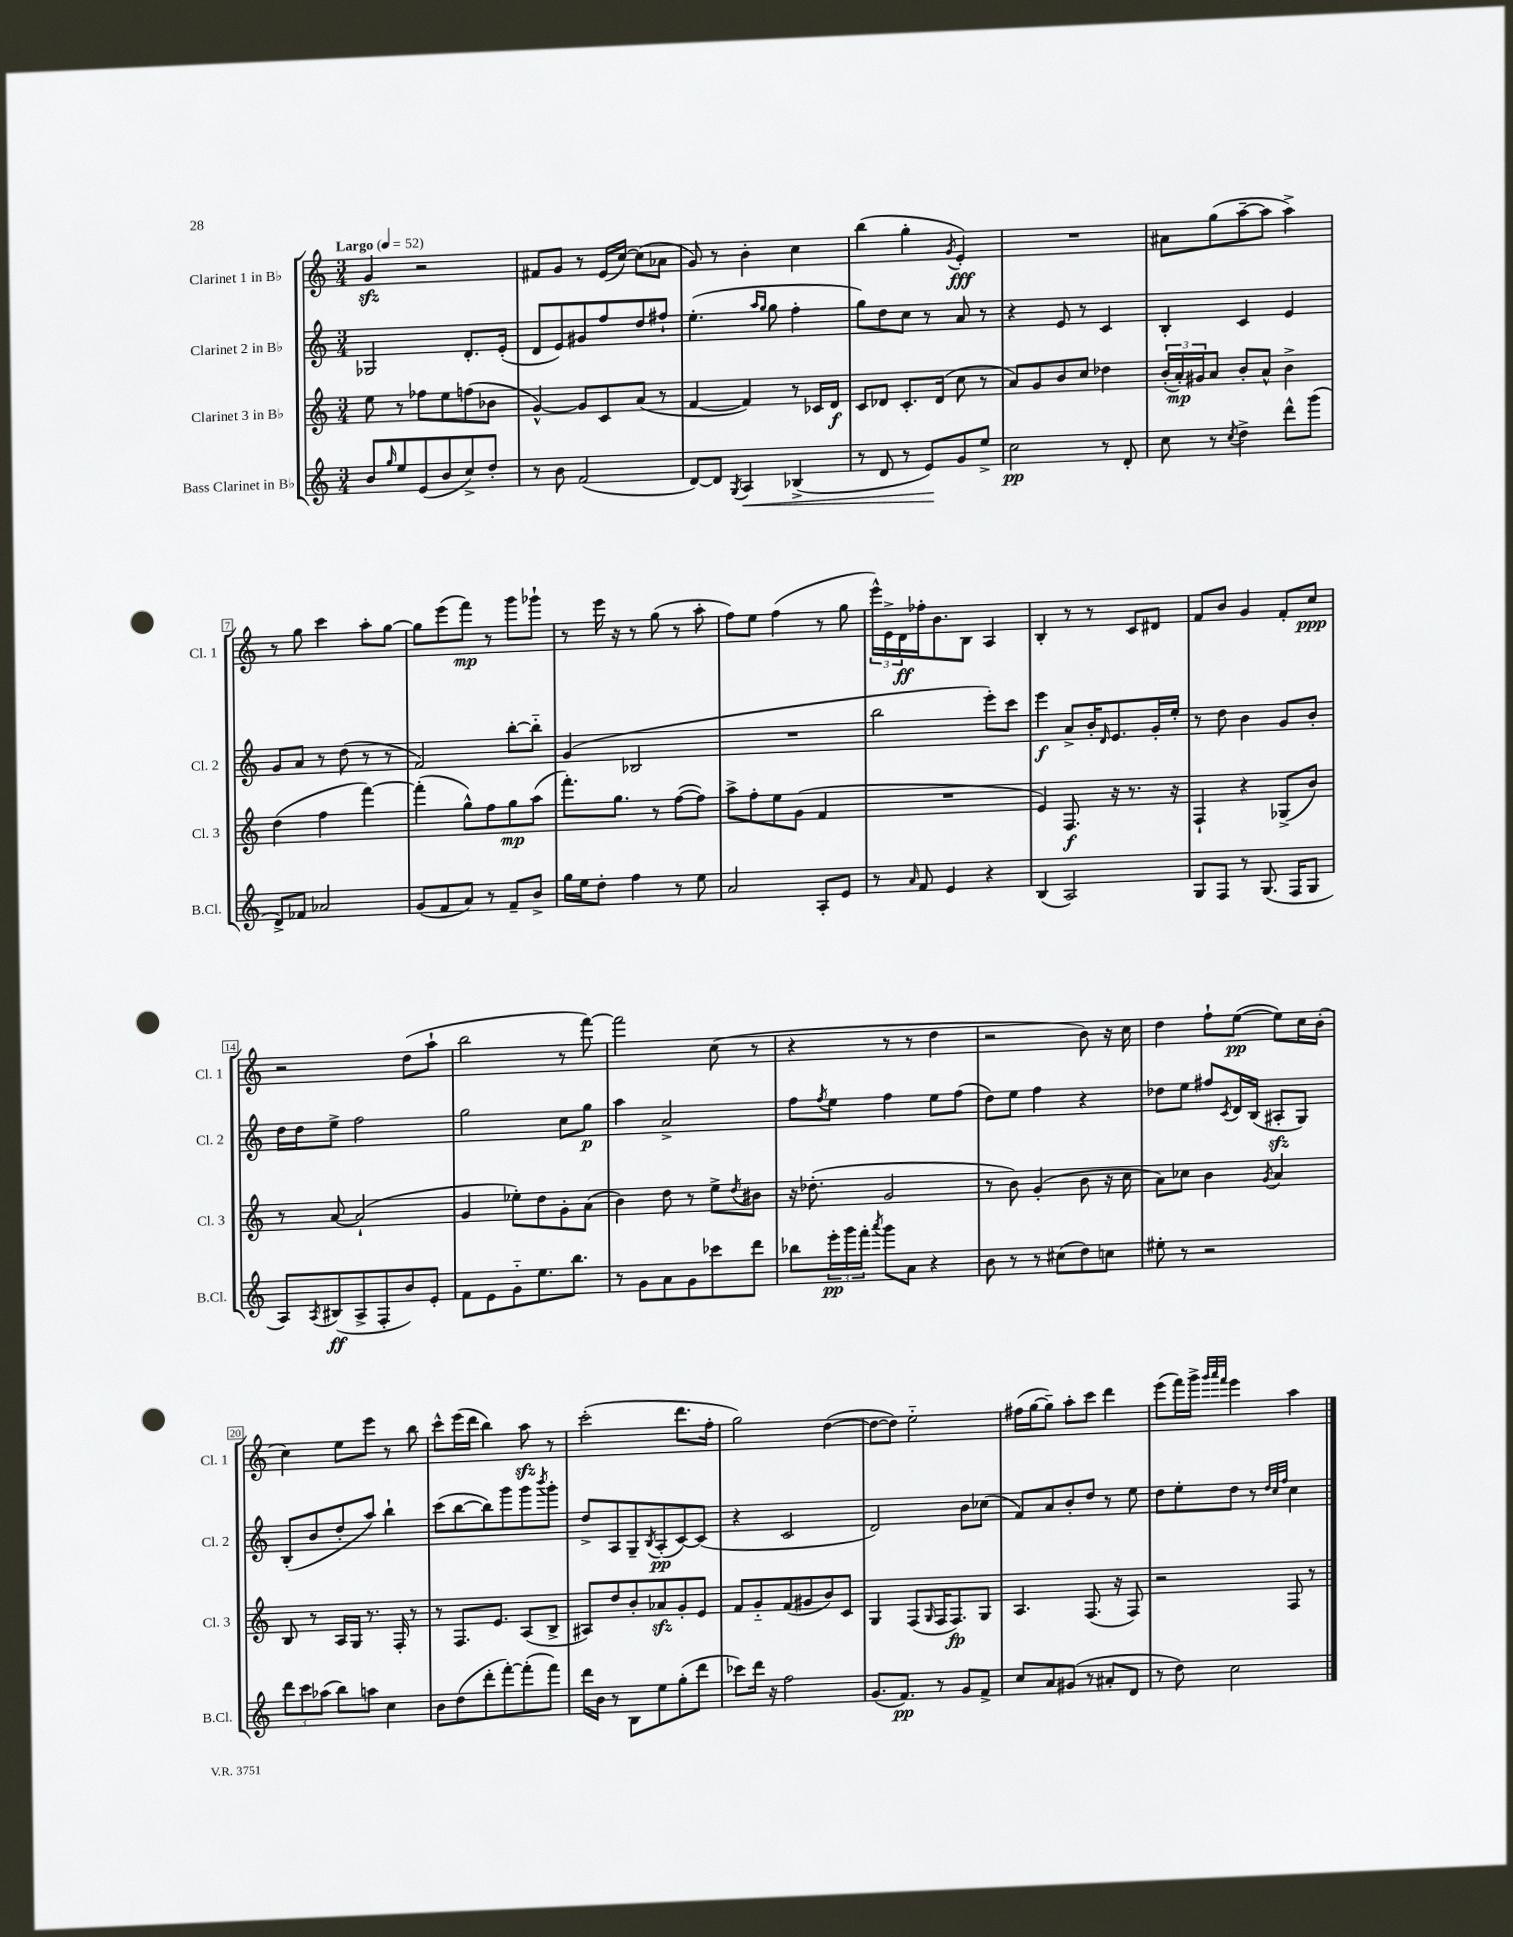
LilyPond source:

<<
\new StaffGroup <<
\new Staff = "s0" \with { instrumentName = "Clarinet 1 in Bb" shortInstrumentName = "Cl. 1" } {
    \clef treble \key c \major \numericTimeSignature \time 3/4 \tempo "Largo" 4 = 52
    g'4\sfz r2 |
    fis'8 g'8 r8 e'16( c''16~) c''8( aes'8 |
    g'8) r8 b'4-. c''4 |
    b''4( g''4-. \acciaccatura { g'8 } e'4-.\fff) |
    R2. |
    ais'8 g''8( a''8~-- a''8 a''4->) |
    r8 g''8 c'''4 a''8-. g''8~ |
    g''8 e'''8( f'''8\mp) r8 g'''8 ges'''8-! |
    r8 e'''16 r16 r8 g''8( r8 a''8-. |
    f''8) e''8 f''4( r8 g''8 |
    \tuplet 3/2 { e'''16-^) e'16-> d'16\ff } fes''16-. b'8. b8 a4 |
    b4-. r8 r8 c'8 dis'8 |
    f'8 b'8 g'4 f'8-. c''8\ppp |
    r2 d''8( a''8-! |
    b''2 r8 f'''8~) |
    f'''2 c''8( r8 |
    r4 r8 r8 d''4 |
    r2 b'8) r16 c''16 |
    d''4 f''8-! e''8~\pp( e''8) c''16 b'16-.( |
    c''4) e''8 e'''8 r8 b''8 |
    c'''8-^ e'''16( d'''16 b''4) a''8\sfz r8 |
    c'''2-.( d'''8. f''16-. |
    g''2) d''4~( |
    d''8~ d''8) e''2-_ |
    fis''16( g''16~ g''8--) a''8-. c'''8 d'''4 |
    e'''8( f'''16) g'''16-> \grace { g'''32 a'''32 f'''32 } e'''4 a''4 \bar "|." |
}
\new Staff = "s1" \with { instrumentName = "Clarinet 2 in Bb" shortInstrumentName = "Cl. 2" } {
    \clef treble \key c \major \numericTimeSignature \time 3/4
    ges2 d'8.-. e'16-.( |
    d'8 e'8) gis'8 f''8 d''8 fis''8-! |
    e''4.-.( \grace { a''16 g''16 } g''8 f''4-. |
    g''8) d''8 c''8 r8 a'8 r8 |
    r4 e'8 r8 c'4 |
    b4-. c'4 e'4 |
    g'8 a'8 r8 d''8( r8 r8 |
    f'2) b''8~-. b''8-_ |
    g'4( bes2 |
    R2. |
    b''2 e'''8-.) c'''8 |
    e'''4\f a'8-> b'16-. \grace { d'16 } e'8. g'16-. e''16-. |
    r8 d''8 b'4 g'8 b'8-. |
    d''16 d''16 e''8-> f''2 |
    g''2 c''8 g''8\p |
    a''4 a'2-> |
    f''8 \acciaccatura { f''8 } e''8 f''4 e''8 f''8( |
    d''8) e''8 f''4 r4 |
    des''8 e''8 fis''8 \acciaccatura { c'8 } d'16 b16( ais8-.\sfz g8) |
    b8-.( b'8 d''8-. a''8) b''4-! |
    c'''8( b''8~ b''8) g'''8 g'''8 \acciaccatura { b'''8 } g'''8-. |
    d''8-> a8 g8-- \acciaccatura { b8 } a8-.\pp( c'8~) c'8( |
    r4 c'2 |
    d'2) b'8 ces''8( |
    f'8) a'8 b'8-. d''8 r8 e''8 |
    d''8 e''8-. d''8 r8 \grace { d''32 c''32 f''32 } c''4 \bar "|." |
}
\new Staff = "s2" \with { instrumentName = "Clarinet 3 in Bb" shortInstrumentName = "Cl. 3" } {
    \clef treble \key c \major \numericTimeSignature \time 3/4
    e''8 r8 fes''8 e''8 f''8( bes'8 |
    g'4~-^) g'8 c'8 a'8( r8 |
    f'4~ f'4) r8 ces'16 d'16\f |
    c'8 des'8 c'8.-. des'16( c''8 r8 |
    a'8) g'8 b'8 c''8 des''4 |
    \tuplet 3/2 { b'16-.( a'16-.\mp) gis'16 } a'8 b'8-. a'8-^ b'4-> |
    d''4( f''4 f'''4~) |
    f'''4-.( g''8-^) f''8 g''8\mp a''8( |
    f'''8.-.) g''8. r8 f''8~( f''8) |
    a''8-> f''8-. e''8 g'8( f'4 |
    R2. |
    e'4) f8.\f r16 r8. r16 |
    f4-! r4 ges8->( b'8) |
    r8 a'8~ a'2-!( |
    g'4 ees''8-.) d''8 g'8-. a'8( |
    b'4) d''8 r8 e''8-> \acciaccatura { d''8 } bis'8 |
    r16 des''8.-.( g'2 |
    r8 b'8) g'4-.( b'8 r16 c''16 |
    a'8) ces''8 b'4 \acciaccatura { g'8 } a'4 |
    b8 r8 a16 g16 r8. f16-. r8 |
    r8 f8. e'8. a8( b8-> |
    ais8) d''8 b'8-. aes'8\sfz g'8-. e'8 |
    f'8 g'8-_ f'8( gis'8 b'8) c'8 |
    g4 f8( \grace { g16 } f16 f8.\fp) g8 |
    a4. f8.( r16 f8) |
    r2 f8 r8 \bar "|." |
}
\new Staff = "s3" \with { instrumentName = "Bass Clarinet in Bb" shortInstrumentName = "B.Cl." } {
    \clef treble \key c \major \numericTimeSignature \time 3/4
    b'8 \grace { g''16 } e''8 e'8( b'8 c''8->) d''8-. |
    r8 b'8 f'2( |
    d'8~) d'8 \acciaccatura { g8 } a4\< bes4->( |
    r8 d'8 r8 e'8\!) g'8 e''8-> |
    c''2\pp r8 d'8-. |
    c''8 r8 \acciaccatura { c''8 } d''4-> d'''8-^ g'''8( |
    d'8->) fes'8 aes'2 |
    g'8( f'8 a'8) r8 f'8-- b'8-> |
    g''16 e''16 d''8-. f''4 r8 e''8 |
    a'2 a8-. e'8 |
    r8 \grace { a'16 } f'8 e'4 r4 |
    b4( a2) |
    g8 f8 r8 g8.( f16 g8 |
    a8) \acciaccatura { a8 } bis8\ff( a8-> f8-. b'8) e'8-. |
    f'8 e'8 g'8-_ e''8. b''8. |
    r8 g'8 a'8 g'8 ces'''8 d'''8 |
    bes''8 \tuplet 3/2 { e'''16-.\pp g'''16 f'''16-. } \acciaccatura { a'''8 } g'''8 a'8 r4 |
    b'8 r8 r8 cis''8( d''8) c''8 |
    eis''8-. r8 r2 |
    \tuplet 3/2 { d'''8 c'''8 aes''8( } b''8) a''8 c''4 |
    b'8 d''8( d'''8-. f'''8~-.) f'''8-.( f'''8) |
    d'''16 b'16 r8 b8 e''8 g''8-.( d'''8 |
    ces'''8) d'''16 r16 f''2 |
    g'8.( f'8.\pp) r8 g'8 f'8-> |
    c''8 a'8 gis'8( r8 ais'8-. d'8 |
    r8 d''8) c''2 \bar "|." |
}
>>
>>
\layout { \context { \Score \override BarNumber.stencil = #(make-stencil-boxer 0.1 0.3 ly:text-interface::print) } }
